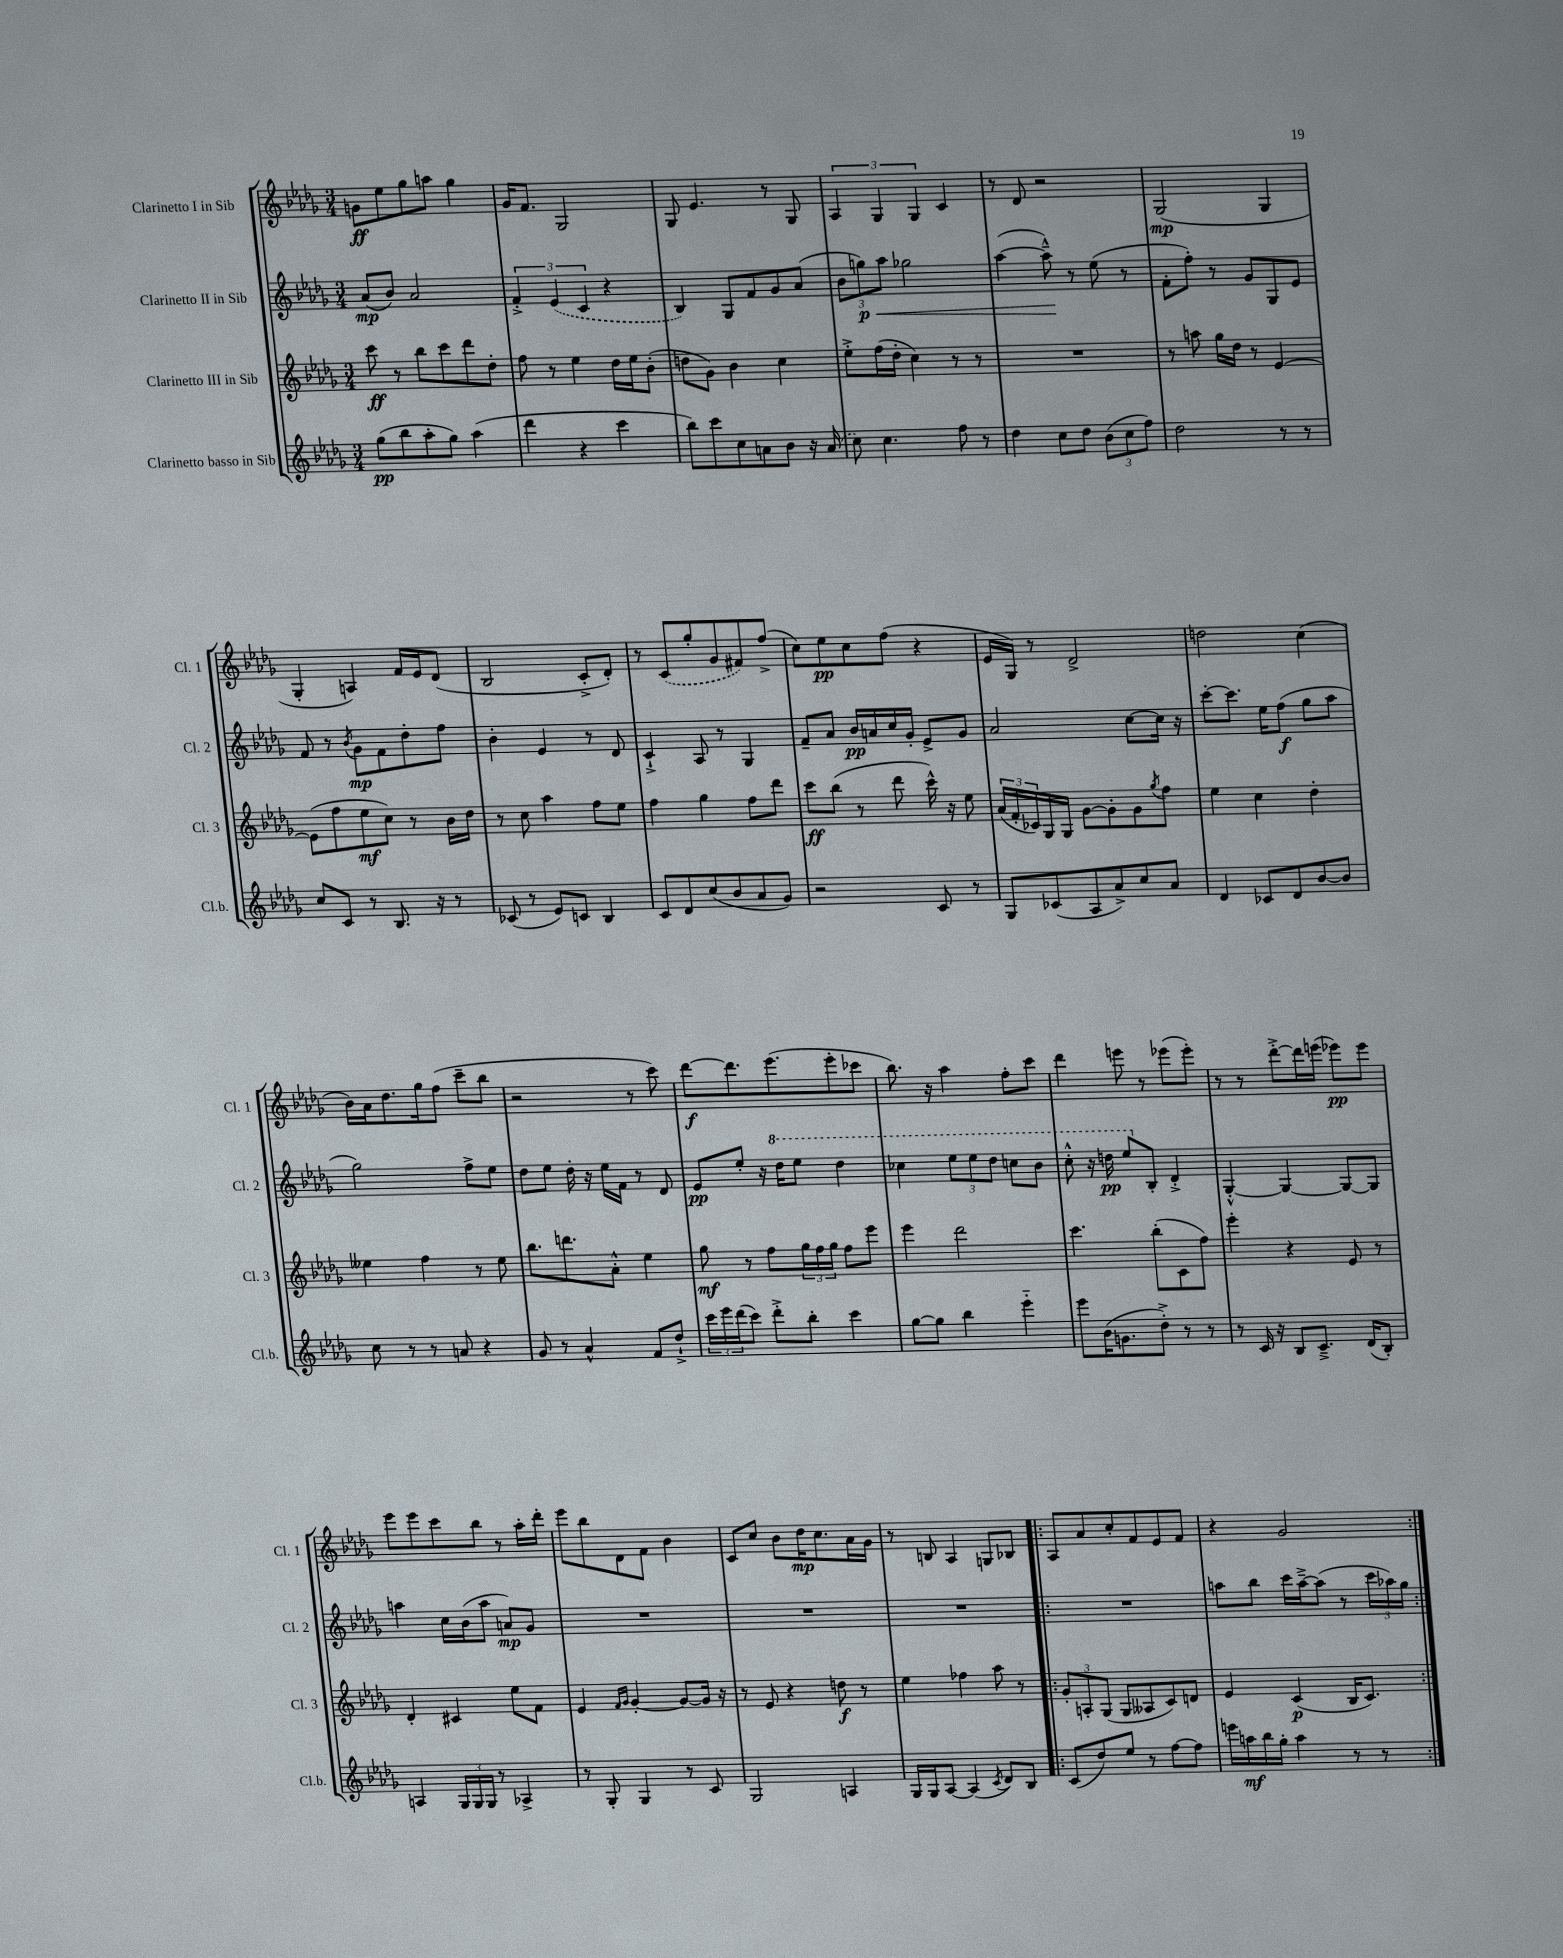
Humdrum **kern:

**kern	**kern	**kern	**kern
*staff4	*staff3	*staff2	*staff1
*clefG2	*clefG2	*clefG2	*clefG2
*k[b-e-a-d-g-]	*k[b-e-a-d-g-]	*k[b-e-a-d-g-]	*k[b-e-a-d-g-]
*M3/4	*M3/4	*M3/4	*M3/4
(8gg-	8ccc	(8a-	8g
8bb-	8r	8b-)	8ee-
8aa-'	8bb-	2a-	8gg-
8gg-)	8ccc	.	8aa
(4aa-	8ddd-	.	4gg-
.	8dd-'	.	.
=	=	=	=
4ddd-	8ff	6f'^	16g-
.	.	.	8.f
.	8r	.	.
.	.	(6e-	.
4r	4ee-	.	2G-
.	.	6c	.
4ccc	16dd-	4r	.
.	16ee-	.	.
.	(8b-'	.	.
=	=	=	=
8bb-)	8dd	4B-)	8G-
8ccc	8g-)	.	4.e-
8cc	4b-	8G-	.
8a	.	8f	.
8b-	4cc	8g-	8r
16r	.	(8a-	8G-
(16a	.	.	.
=	=	=	=
8cc)	8ee-'^	12b-	6A-
.	.	12gg)	.
4.cc	(16ff	.	.
.	.	12aa-	6G-
.	16dd-'	.	.
.	4cc)	2gg-	.
.	.	.	6G-
8ff	8r	.	4c
8r	8r	.	.
=	=	=	=
4dd-	2.r	([4aa-	8r
.	.	.	8d-
8cc	.	8aa-~^^])	2r
8dd-	.	8r	.
(12b-	.	(8ee-	.
12cc	.	.	.
.	.	8r	.
12ff)	.	.	.
=	=	=	=
2dd-	8r	8f'	(2G-
.	8aa	8ff')	.
.	16gg-	8r	.
.	16dd-	.	.
.	8r	8g-	.
8r	[4e-	8G-	4G-
8r	.	8e-	.
=	=	=	=
8cc	(8e-]	8f	4G-'
8c	8ff	8r	.
.	.	8qb-	.
8r	8ee-	8g-	4A)
8.B-	8cc)	8f	.
.	8r	8dd-'	16f
16r	.	.	16e-
8r	16b-	8ff	(8d-
.	16dd-	.	.
=	=	=	=
(8c-	8r	4b-'	2B-
8r	8cc	.	.
8e-)	4aa-	4e-	.
8c	.	.	.
4B-	8ff	8r	8c'^
.	8ee-	8d-	8d-')
=	=	=	=
8c	4ff	4c`^	8r
8d-	.	.	(8c
(8cc	4gg-	8A-	8gg-'
8b-	.	8r	8g-
8a-	8ff	4G-	8f#)
8g-)	8ddd-	.	(8ff^
=	=	=	=
2r	8ccc	8f~	8cc)
.	(8bb-	8a-	8ee-
.	8r	16b-	8cc
.	.	16a	.
.	8ddd-	16cc	(8ff
.	.	16g-'	.
8c	16ccc^^)	8e-^	4r
.	16r	.	.
8r	8ee-	8g-	.
=	=	=	=
8G-	(24a-	2a-	16e-
.	24f'	.	.
.	.	.	16G-)
.	24c-)	.	.
(8c-	16G-	.	8r
.	16G-	.	.
8A-	[8g-	.	2d-^
8a-^)	8g-']	.	.
8cc	8g-	[8cc	.
.	8qgg-	.	.
8a-	8ff	16cc]	.
.	.	16r	.
=	=	=	=
4d-	4ee-	[8ccc'	2dd
.	.	8.ccc]	.
8c-	4cc	.	.
.	.	16ee-	.
8d-	.	(8ff	.
[8b-	4dd-'	8gg-	(4cc
8b-]	.	8aa-	.
=	=	=	=
8cc	4ee--	2gg-)	16b-)
.	.	.	16a-
8r	.	.	8.dd-
8r	4ff	.	.
.	.	.	16gg-
8a	.	.	(8ff
4r	8r	8ff^	8ccc~
.	8ee--	8ee-	8bb-
=	=	=	=
8g-	8.bb-	8dd-	2r
8r	.	8ee-	.
.	8.ddd	.	.
4a-^^	.	16dd-'	.
.	.	16r	.
.	8a-'^^	16ee-	.
.	.	16f	.
8f	4ee-	8r	8r
8dd-`^	.	8d-	8ccc)
=	=	=	=
24ccc	8gg-	8e-	[8ddd-
24eee-	.	.	.
(24ddd-	.	.	.
8ccc)	8r	8ee-'	8.ddd-]
8ddd-'^	8ff	16r	.
.	.	16ddd-	(8.eee-
8bb-'	24gg-	8eee-	.
.	24ff	.	.
.	24gg-	.	.
4ccc	8ff	4ddd-	8eee-'
.	8eee-	.	8ccc-
=	=	=	=
[8gg-	4eee-	4ccc-	8.bb-)
8gg-]	.	.	.
.	.	.	16r
4bb-	2ddd-	12eee-	4aa-
.	.	12eee-	.
.	.	12ddd-	.
4eee-'~	.	8ccc	8ff'
.	.	8bb-	8ccc
=	=	=	=
8eee-	4.ccc	8ccc'^^	4ddd-
(16b-	.	16r	.
8.g	.	16ddd	.
.	.	8eee-	8eee
8dd-'^)	(8bb-'	8B-'	8r
8r	8c	4d-'^	(8eee-
8r	8ff)	.	8eee-')
=	=	=	=
8r	4eee-'	[4G-'^^	8r
16c	.	.	8r
16r	.	.	.
8B-	4r	4G-_	[8ddd-'^
8.c~^	.	.	16ddd-]
.	.	.	(16eee
.	8e-	8G-_	8eee-)
(16d-	.	.	.
8B-')	8r	8G-]	8eee-
=	=	=	=
4A	4d-'	4aa	8eee-
.	.	.	8eee-
24G-	4c#	16cc	8ccc
24G-	.	.	.
.	.	(16b-	.
24G-	.	.	.
8r	.	8aa	8bb-
4A-^	8ee-	8a)	8r
.	8f	8g-	16aa-'
.	.	.	16ddd-'
=	=	=	=
8r	4e-	2.r	8eee-
8G-'	.	.	8bb-
.	16qqf	.	.
.	16qqg-	.	.
4G-	[4g-'	.	8d-
.	.	.	8f
8r	8g-_	.	4b-
8c	16g-]	.	.
.	16r	.	.
=	=	=	=
2G-	8r	2.r	8c
.	8e-	.	8cc
.	4r	.	8b-
.	.	.	16dd-
.	.	.	8.cc
4A	8dd	.	.
.	8r	.	16a-
.	.	.	16g-
=	=	=	=
16G-	4ee-	2.r	8r
16G-	.	.	.
[8A-	.	.	8B
(4A-]	4ff-	.	4A-
8qc	.	.	.
8d-)	8aa-	.	8G
8B-	8r	.	8B-
=!|:	=!|:	=!|:	=!|:
(8c	12g-'	2.r	8A-
.	12A'	.	.
8dd-)	.	.	8a-
.	(12G-	.	.
8ee-	8G-	.	8cc'
8r	8A--	.	8f
[8ff	8c)	.	8e-
8ff]	8d	.	8f
=	=	=	=
16eee	4e-	8aa	4r
16aa	.	.	.
16bb-	.	8bb-	.
16gg-'	.	.	.
4aa	(4c	16ccc	2g-
.	.	[16aa~^	.
.	.	(8aa]	.
8r	16B-	8r	.
.	8.c)	.	.
8r	.	24ccc	.
.	.	24aa-)	.
.	.	24gg-	.
==:|!	==:|!	==:|!	==:|!
*-	*-	*-	*-
